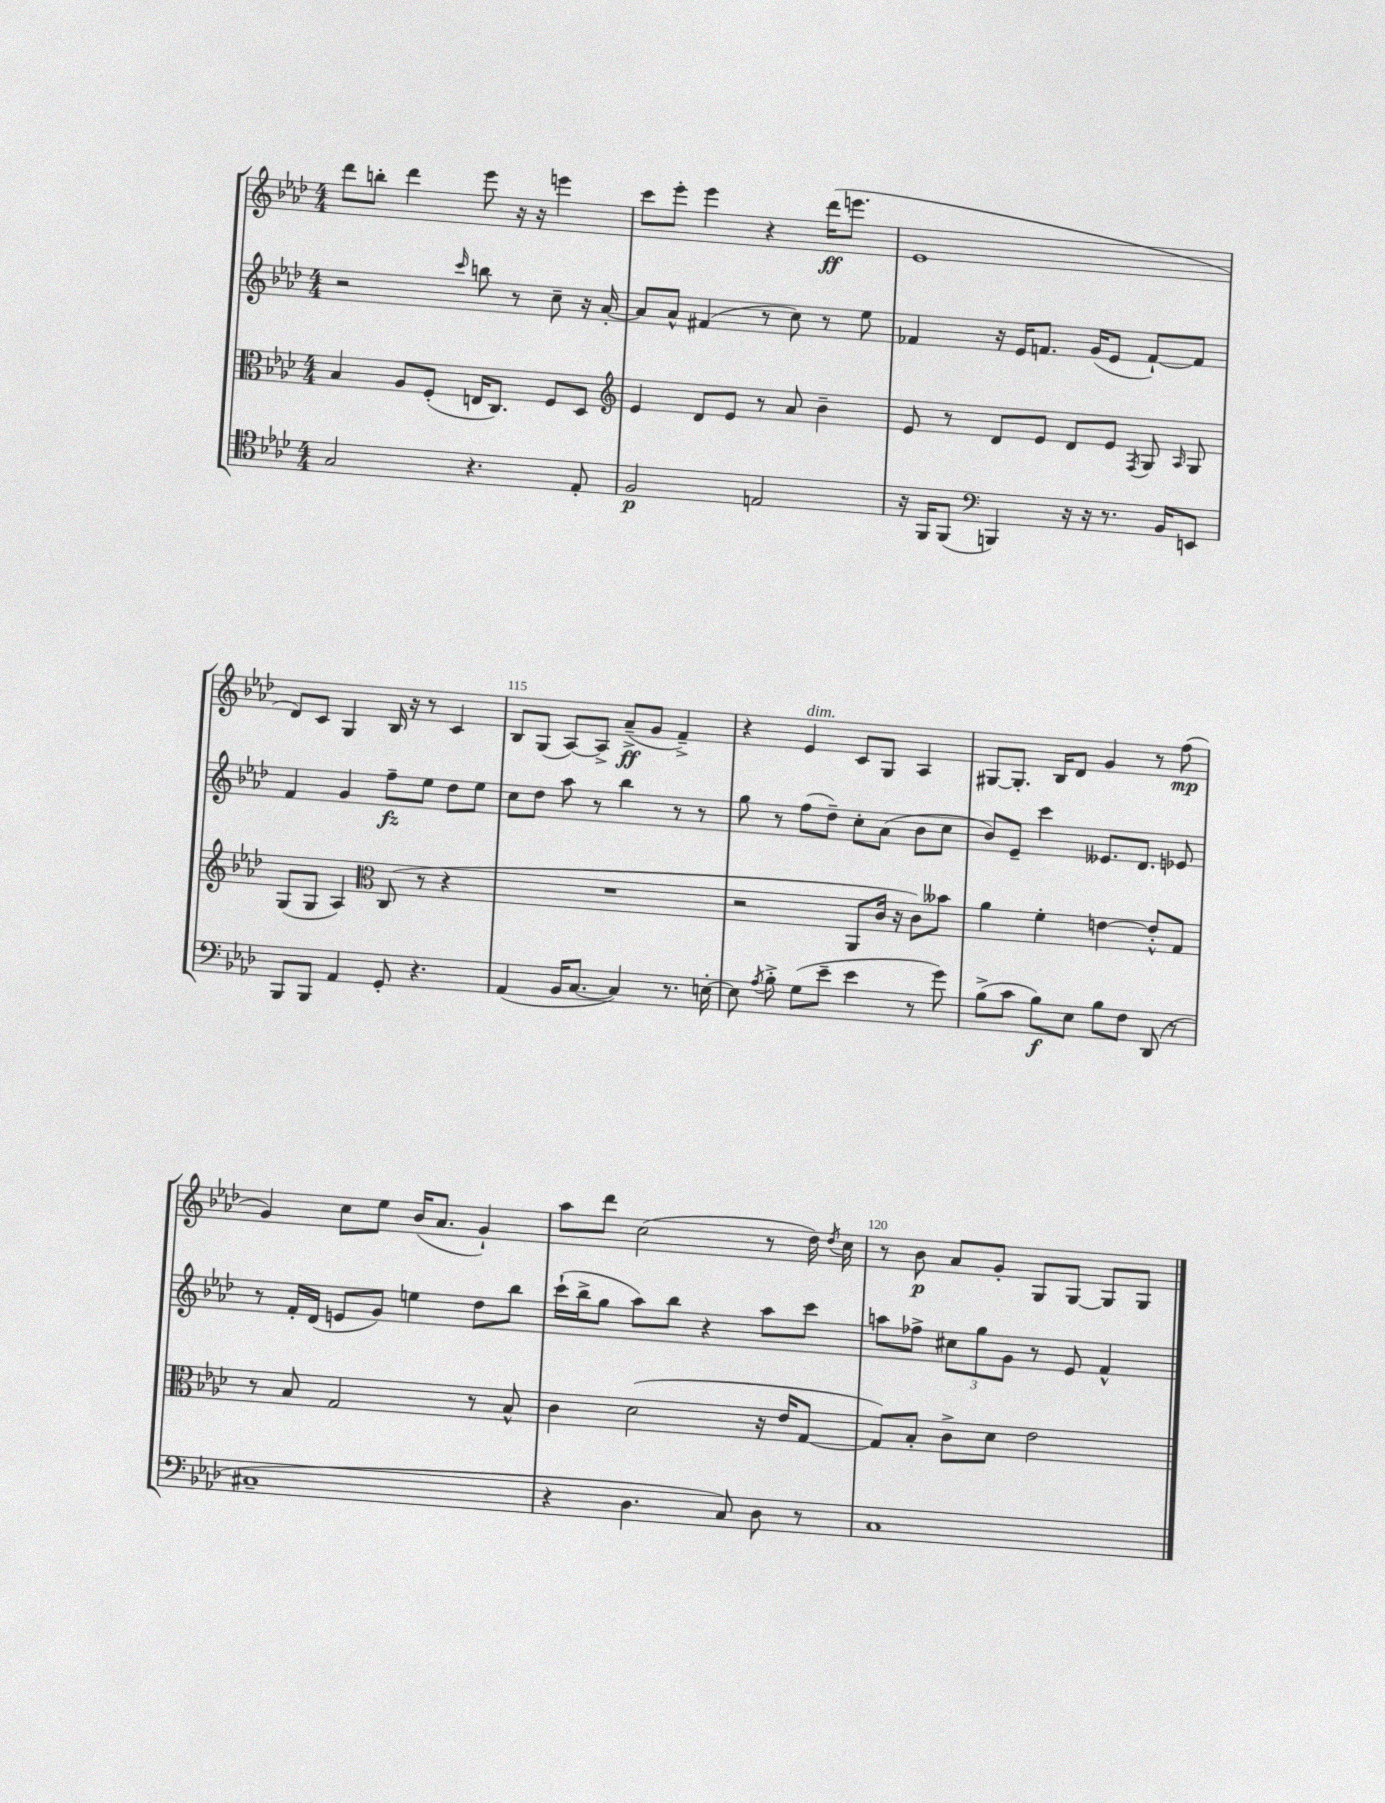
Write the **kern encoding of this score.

**kern	**kern	**kern	**kern
*staff4	*staff3	*staff2	*staff1
*clefC4	*clefC3	*clefG2	*clefG2
*k[b-e-a-d-]	*k[b-e-a-d-]	*k[b-e-a-d-]	*k[b-e-a-d-]
*M4/4	*M4/4	*M4/4	*M4/4
2G	4B-	2r	8ddd-
.	.	.	8bb'
.	8A-	.	4ddd-
.	(8F'	.	.
.	.	16qqccc	.
4.r	16E	8bb	8eee-
.	8.C)	.	.
.	.	8r	16r
.	.	.	16r
.	8F	8cc~	4eee
8E-'	8D-	16r	.
.	.	[16a-'	.
=	=	=	=
*	*clefG2	*	*
2F	4e-	8a-]	8ccc
.	.	8a-^^	8eee-'
.	8d-	(4f#	4eee-
.	8e-	.	.
2E	8r	8r	4r
.	8a-	8cc)	.
.	4b-~	8r	(16ddd-
.	.	.	8.eee
.	.	8ee-	.
=	=	=	=
16r	8e-	4f-	1e-
16FF	.	.	.
(8FF	8r	.	.
*clefF4	*	*	*
4BBB)	8d-	16r	.
.	.	16e-	.
.	8e-	8.f	.
16r	8d-	.	.
16r	.	(16g	.
8.r	8e-	8e-	.
.	8qF	.	.
.	8G	[8f`)	.
16BB-	.	.	.
.	16qqA-	.	.
8EE	8G	8f]	.
=	=	=	=
8BBB-	(8G	4f	8d-)
8BBB-	8G	.	8c
4AA-	4A-)	4g	4G
*	*clefC3	*	*
8GG'	(8C	8ff~	16B-
.	.	.	16r
4.r	8r	8ee-	8r
.	4r	8dd-	4c
.	.	8ee-	.
=	=	=	=
(4AA-	1r	8cc	8B-
.	.	8dd-	(8G
16BB-	.	8aa-	[8A-)
[8.C	.	.	.
.	.	8r	8A-^]
4C])	.	4bb-	(8a-~^
.	.	.	8g
8.r	.	8r	4f~^)
.	.	8r	.
[16E'	.	.	.
=	=	=	=
8E]	2r	8gg	4r
8qA-	.	.	.
8B-'^	.	8r	.
(8G	.	(8ff	4e-
8e-~	.	8dd-~)	.
4e-	8AA-	8cc'	8c
.	16c	(8a-	8G
.	16r	.	.
8r	8c)	8b-	4A-
8g)	8b--	8cc	.
=	=	=	=
(8B-^	4a-	8b-)	[8G#
8c	.	8e-~	8.G#']
8B-)	4f'	4ccc	.
.	.	.	16B-
8E-	.	.	8d-
8B-	[4e	8.e--	4g
8F	.	.	.
.	.	8.d-	.
(8DD-	8e'^^]	.	8r
8r	8G	8e-	(8ff
=	=	=	=
1C#~	8r	8r	4g)
.	8B-	16f'	.
.	.	(16d-	.
.	2G	8e	8cc
.	.	8g)	8ee-
.	.	4ee	(16b-
.	.	.	8.a-
.	8r	8dd-	4g`)
.	8B-^^	8bb-	.
=	=	=	=
4r	4c	(16ccc`	8aa-
.	.	16bb-^	.
.	.	8gg	8ddd-
4.D-	(2d-	8aa-)	(2cc
.	.	8bb-	.
.	.	4r	.
8C)	.	.	.
8D-	16r	8aa-	8r
.	16e-	.	.
8r	[8G	8ccc	16dd-)
.	.	.	8qdd-
.	.	.	16cc
=	=	=	=
1C	8G])	8aa	8r
.	8B-'	8ff-^	8b-
.	8c^	12cc#	8a-
.	.	12gg	.
.	8d-	.	8g'
.	.	12g	.
.	2e-	8r	8G
.	.	8e-	[8G
.	.	4f^^	8G]
.	.	.	8G
==	==	==	==
*-	*-	*-	*-
